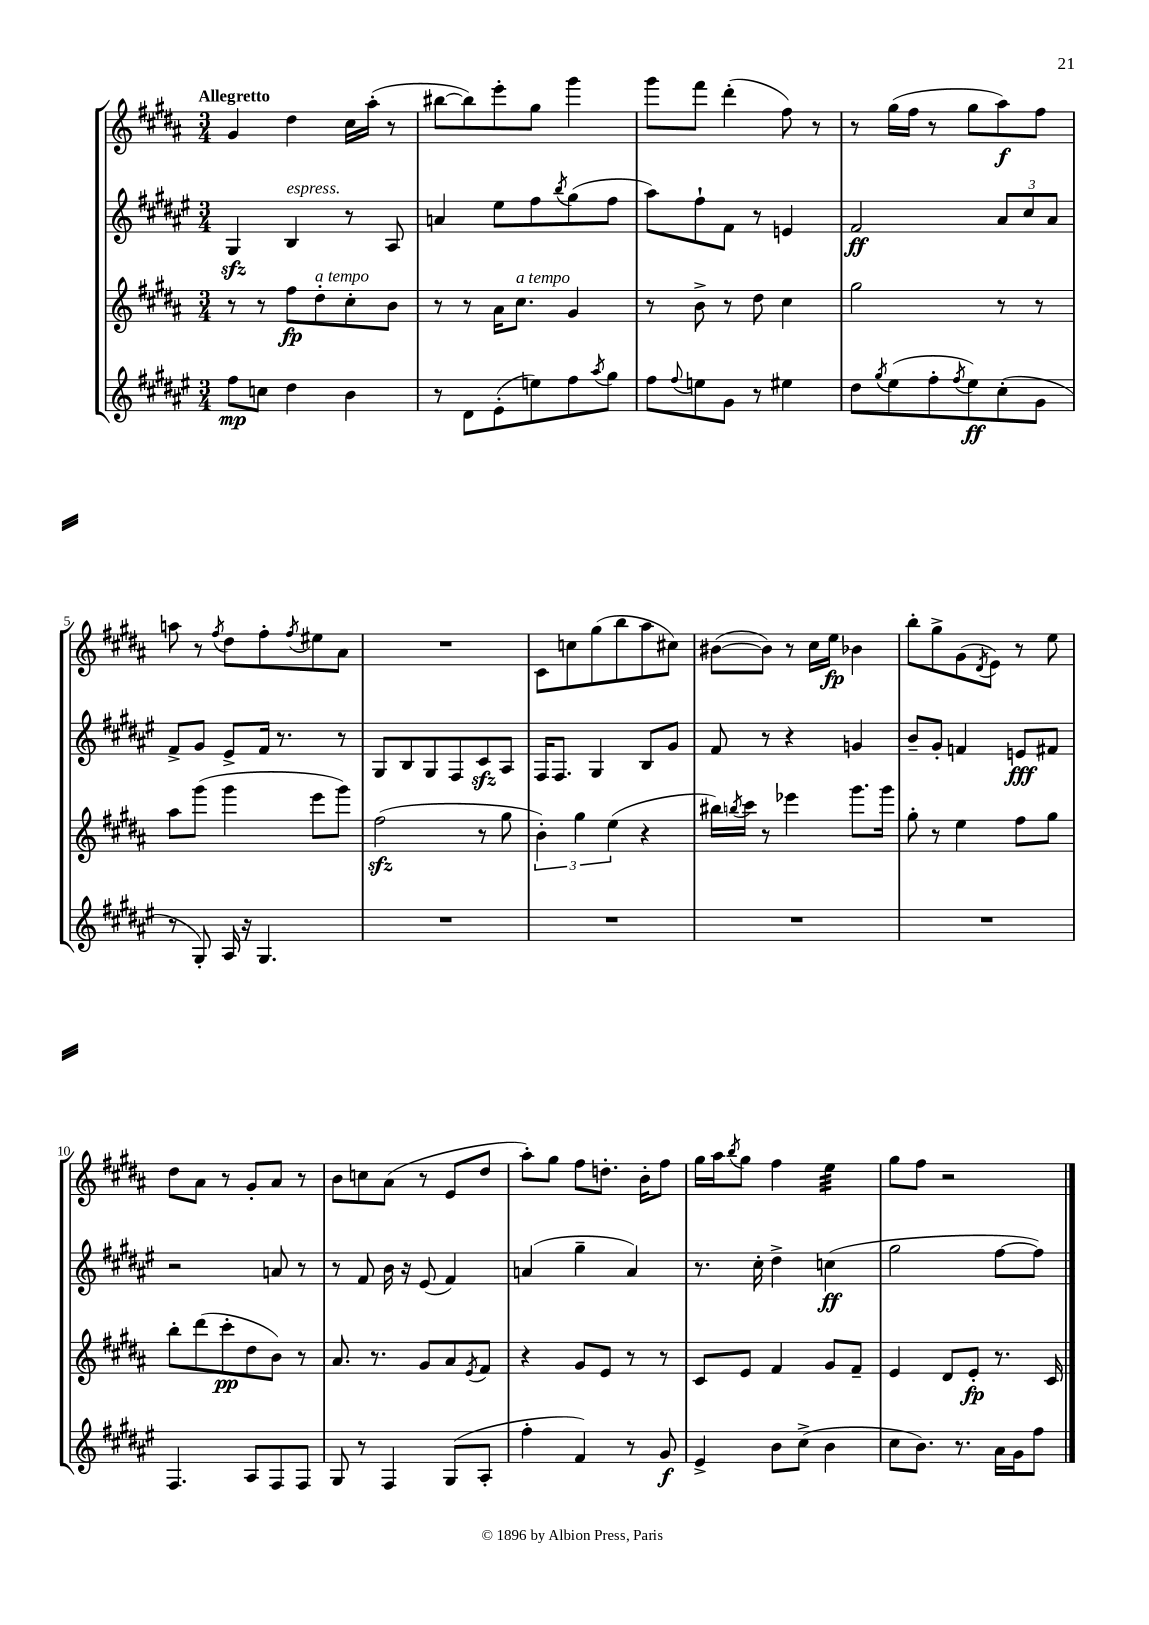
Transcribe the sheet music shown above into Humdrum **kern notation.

**kern	**dynam	**kern	**dynam	**kern	**dynam	**kern	**dynam
*part4	*part4	*part3	*part3	*part2	*part2	*part1	*part1
*staff4	*staff4	*staff3	*staff3	*staff2	*staff2	*staff1	*staff1
*clefG2	*	*clefG2	*	*clefG2	*	*clefG2	*
*k[f#c#g#d#a#e#]	*	*k[f#c#g#d#a#]	*	*k[f#c#g#d#a#e#]	*	*k[f#c#g#d#a#]	*
*M3/4	*	*M3/4	*	*M3/4	*	*M3/4	*
=1	=1	=1	=1	=1	=1	=1	=1
!	!	!	!	!	!	!LO:TX:a:B:t=Allegretto	!
8ff#\L	mp	8r	.	4G#zz/	.	4g#/	.
8ccn\J	.	8r	.	.	.	.	.
!	!	!	!	!LO:TX:a:i:t=espress.	!	!	!
4dd#\	.	8ff#\L	fp	4B/	.	4dd#\	.
!	!	!LO:TX:a:i:t=a tempo	!	!	!	!	!
.	.	8dd#'\	.	.	.	.	.
4b\	.	8cc#'\	.	8r	.	16cc#\LL	.
.	.	.	.	.	.	(16aa#'\JJ	.
.	.	8b\J	.	8A#/	.	8r	.
=2	=2	=2	=2	=2	=2	=2	=2
8r	.	8r	.	4an/	.	[8bb#X\L	.
8d#\L	.	8r	.	.	.	8bb#\])	.
(8e#'\	.	16a#\KL	.	8ee#\L	.	8eee'\	.
!	!	!LO:TX:a:i:t=a tempo	!	!	!	!	!
.	.	8.cc#\J	.	.	.	.	.
8een\)	.	.	.	8ff#\	.	8gg#\J	.
.	.	.	.	8qbb/	.	.	.
8ff#\	.	4g#/	.	(8gg#\	.	4ggg#\	.
8qaa#/	.	.	.	.	.	.	.
8gg#\J	.	.	.	8ff#\J	.	.	.
=3	=3	=3	=3	=3	=3	=3	=3
8ff#\L	.	8r	.	8aa#\L)	.	8ggg#\L	.
8qqff#/	.	.	.	.	.	.	.
8een\	.	8b^\	.	8ff#`\	.	8fff#\J	.
8g#\J	.	8r	.	8f#\J	.	(4ddd#'\	.
8r	.	8dd#\	.	8r	.	.	.
4ee#X\	.	4cc#\	.	4en/	.	8ff#\)	.
.	.	.	.	.	.	8r	.
=4	=4	=4	=4	=4	=4	=4	=4
8dd#\L	.	2gg#\	.	2f#/	ff	8r	.
8qgg#/	.	.	.	.	.	.	.
(8ee#\	.	.	.	.	.	(16gg#\LL	.
.	.	.	.	.	.	16ff#\JJ	.
8ff#'\	.	.	.	.	.	8r	.
8qff#/	.	.	.	.	.	.	.
8ee#\)	ff	.	.	.	.	8gg#\L	.
(8cc#'\	.	8r	.	12a#/L	.	8aa#\)	f
.	.	.	.	12cc#/	.	.	.
8g#\J	.	8r	.	.	.	8ff#\J	.
.	.	.	.	12a#/J	.	.	.
!!LO:LB:g=z
=5	=5	=5	=5	=5	=5	=5	=5
8r	.	8aa#\L	.	8f#^/L	.	8aan\	.
8G#'/)	.	(8ggg#\J	.	8g#/J	.	8r	.
.	.	.	.	.	.	8qff#/	.
16A#/	.	4ggg#\	.	8e#^/L	.	8dd#\L	.
16r	.	.	.	.	.	.	.
4.G#/	.	.	.	16f#/Jk	.	8ff#'\	.
.	.	.	.	8.r	.	.	.
.	.	.	.	.	.	8qff#/	.
.	.	8eee\L	.	.	.	8ee#X\	.
.	.	8ggg#\J)	.	8r	.	8a#\J	.
=6	=6	=6	=6	=6	=6	=6	=6
2.r	.	(2ff#zz\	.	8G#/L	.	2.r	.
.	.	.	.	8B/	.	.	.
.	.	.	.	8G#/	.	.	.
.	.	.	.	8F#/	.	.	.
.	.	8r	.	8c#zz/	.	.	.
.	.	8gg#\	.	8A#/J	.	.	.
=7	=7	=7	=7	=7	=7	=7	=7
2.r	.	6b'\)	.	16F#/KL	.	8c#\L	.
.	.	.	.	8.F#/J	.	.	.
.	.	.	.	.	.	8ccn\	.
.	.	6gg#\	.	.	.	.	.
.	.	.	.	4G#/	.	(8gg#\	.
.	.	(6ee\	.	.	.	.	.
.	.	.	.	.	.	8bb\	.
.	.	4r	.	8B/L	.	8aa#\	.
.	.	.	.	8g#/J	.	8cc#X\J)	.
=8	=8	=8	=8	=8	=8	=8	=8
2.r	.	16bb#X\LL)	.	8f#/	.	([8b#X\L	.
.	.	8qbbn/	.	.	.	.	.
.	.	16ccc#\JJ	.	.	.	.	.
.	.	8r	.	8r	.	8b#\J])	.
.	.	4eee-X\	.	4r	.	8r	.
.	.	.	.	.	.	16cc#\LL	.
.	.	.	.	.	.	16ee\JJ	fp
.	.	8.ggg#\L	.	4gn/	.	4b-X\	.
.	.	16ggg#\Jk	.	.	.	.	.
=9	=9	=9	=9	=9	=9	=9	=9
2.r	.	8gg#'\	.	8b~/L	.	8bb'\L	.
.	.	8r	.	8g#'/J	.	8gg#^\	.
.	.	4ee\	.	4fn/	.	(8g#\	.
.	.	.	.	.	.	8qd#/	.
.	.	.	.	.	.	8e\J)	.
.	.	8ff#\L	.	8en/L	fff	8r	.
.	.	8gg#\J	.	8f#X/J	.	8ee\	.
!!LO:LB:g=z
=10	=10	=10	=10	=10	=10	=10	=10
4.F#/	.	8bb'\L	.	2r	.	8dd#\L	.
.	.	(8ddd#\	.	.	.	8a#\J	.
.	.	8ccc#'\	pp	.	.	8r	.
8A#/L	.	8dd#\	.	.	.	8g#'/L	.
8F#/	.	8b\J)	.	8an/	.	8a#/J	.
8F#/J	.	8r	.	8r	.	8r	.
=11	=11	=11	=11	=11	=11	=11	=11
8G#/	.	8.a#/	.	8r	.	8b\L	.
8r	.	.	.	8f#/	.	8ccn\	.
.	.	8.r	.	.	.	.	.
4F#/	.	.	.	16b\	.	(8a#\J	.
.	.	.	.	16r	.	.	.
.	.	8g#/L	.	(8e#/	.	8r	.
(8G#/L	.	8a#/	.	4f#/)	.	8e/L	.
.	.	8qe/	.	.	.	.	.
8A#'/J	.	8f#/J	.	.	.	8dd#/J	.
=12	=12	=12	=12	=12	=12	=12	=12
4ff#'\	.	4r	.	(4an/	.	8aa#'\L)	.
.	.	.	.	.	.	8gg#\J	.
4f#/)	.	8g#/L	.	4gg#~\	.	8ff#\L	.
.	.	8e/J	.	.	.	8.ddn'\J	.
8r	.	8r	.	4a/)	.	.	.
.	.	.	.	.	.	16b'\KL	.
8g#/	f	8r	.	.	.	8ff#\J	.
=13	=13	=13	=13	=13	=13	=13	=13
4e#^/	.	8c#/L	.	8.r	.	16gg#\LL	.
.	.	.	.	.	.	16aa#\J	.
.	.	.	.	.	.	8qbb/	.
.	.	8e/J	.	.	.	8gg#\J	.
.	.	.	.	16cc#'\	.	.	.
8b\L	.	4f#/	.	4dd#^\	.	4ff#\	.
(8cc#^\J	.	.	.	.	.	.	.
*	*	*	*	*	*	*tremolo	*
4b\	.	8g#/L	.	(4ccn\	ff	32ee\LLL	.
.	.	.	.	.	.	32ee\	.
.	.	.	.	.	.	32ee\	.
.	.	.	.	.	.	32ee\	.
.	.	8f#~/J	.	.	.	32ee\	.
.	.	.	.	.	.	32ee\	.
.	.	.	.	.	.	32ee\	.
.	.	.	.	.	.	32ee\JJJ	.
*	*	*	*	*	*	*Xtremolo	*
=14	=14	=14	=14	=14	=14	=14	=14
8cc#\L	.	4e/	.	2gg#\	.	8gg#\L	.
8.b\J)	.	.	.	.	.	8ff#\J	.
.	.	8d#/L	.	.	.	2r	.
8.r	.	.	.	.	.	.	.
.	.	8e'/J	fp	.	.	.	.
16a#\LL	.	8.r	.	[8ff#\L	.	.	.
16g#\J	.	.	.	.	.	.	.
8ff#\J	.	.	.	8ff#\J])	.	.	.
.	.	16c#/	.	.	.	.	.
==	==	==	==	==	==	==	==
*-	*-	*-	*-	*-	*-	*-	*-
